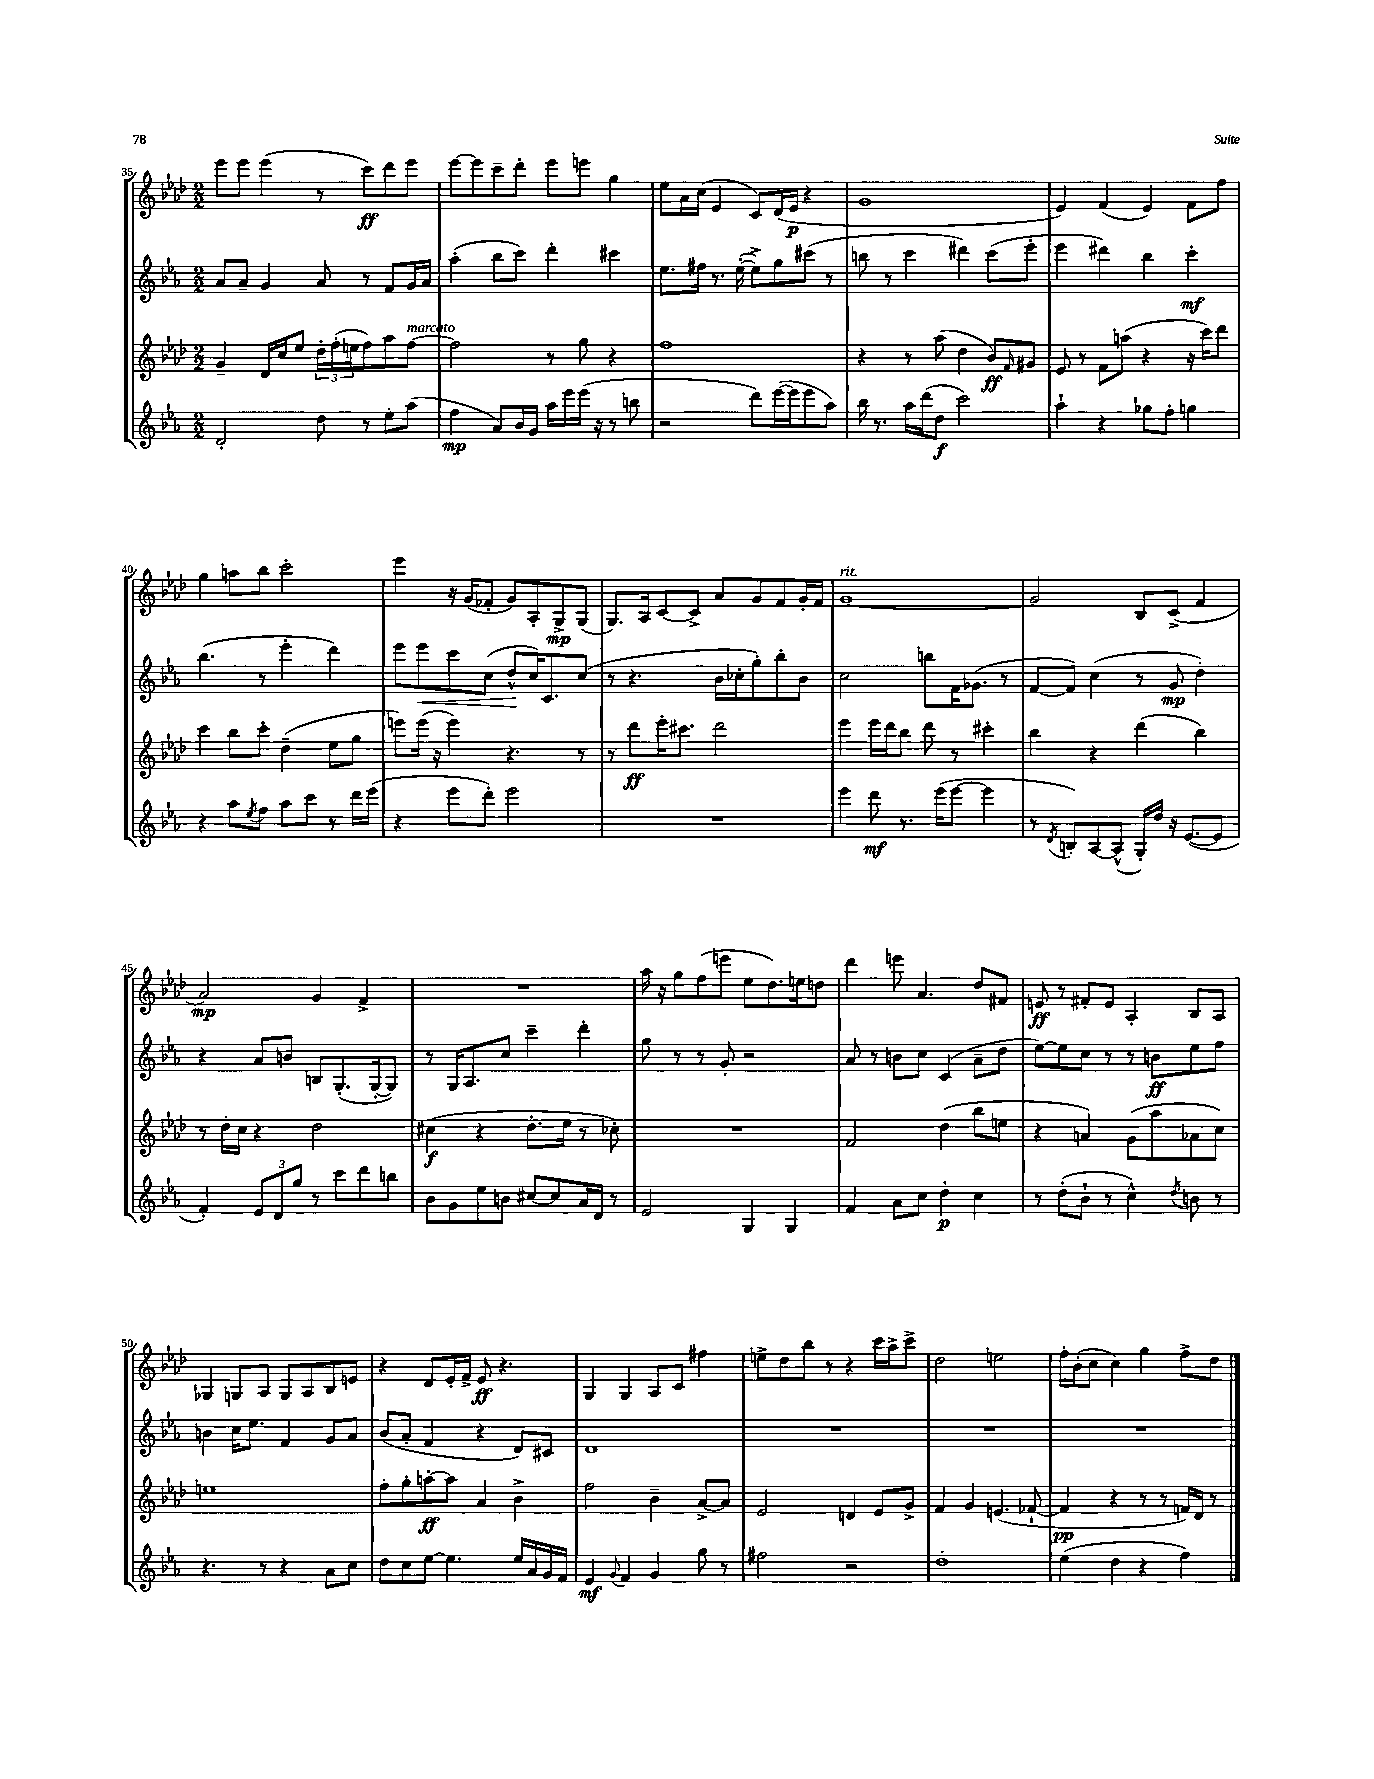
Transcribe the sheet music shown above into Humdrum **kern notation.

**kern	**kern	**kern	**kern
*staff4	*staff3	*staff2	*staff1
*clefG2	*clefG2	*clefG2	*clefG2
*k[b-e-a-]	*k[b-e-a-d-]	*k[b-e-a-]	*k[b-e-a-d-]
*M2/2	*M2/2	*M2/2	*M2/2
2d'	4g~	8a-	8eee-
.	.	8a-~	8eee-
.	16d-	4g	(4eee-
.	16cc	.	.
.	8ee-	.	.
8dd	24dd-'	8a-	8r
.	(24ff'	.	.
.	24ee	.	.
8r	8ff)	8r	8ccc)
8ee-'	8aa-	8f	8ddd-
(8aa-	[8ff	16g	8eee-
.	.	16a-	.
=	=	=	=
4ff	2ff]	(4aa-'	[8eee-
.	.	.	8eee-]
8a-)	.	8bb-	8ccc~
16b-	.	8ccc)	8ddd-'
16g	.	.	.
16aa-	8r	4ddd'	8eee-
16eee-	.	.	.
(16eee-	8gg	.	8eee
16r	.	.	.
8r	4r	4ccc#	4gg
8bb	.	.	.
=	=	=	=
2r	1ff	8.ee-	8ee-
.	.	.	16a-
.	.	16ff#	(16cc
.	.	8.r	4e-
.	.	([16ee-'	.
8ddd)	.	8ee-^])	8c)
([16eee-	.	8gg	(16d-
16eee-]	.	.	16e-
8eee-	.	(8ccc#	4r
8aa-)	.	8r	.
=	=	=	=
16bb-	4r	8bb	1g
8.r	.	.	.
.	.	8r	.
16aa-	8r	4ccc	.
(16ddd	.	.	.
8dd	(8aa-	.	.
2ccc)	4dd-	4ddd#)	.
.	8b-)	(8ccc	.
.	16qqf	.	.
.	8g#	8eee-'	.
=	=	=	=
4aa-`	8e-	4eee-	4e-)
.	8r	.	.
4r	8f	4ddd#)	(4f
.	(8aa	.	.
8gg-	4r	4bb-	4e-)
8ff'	.	.	.
4gg	16r	4ccc'	8f
.	16ccc)	.	.
.	8ddd-	.	8ff
=	=	=	=
4r	4ccc	(4.bb-	4gg
8aa-	8bb-	.	8aa
8qee-	.	.	.
8ff	8ccc'	8r	8bb-
8aa-	(4dd-~	4eee-'	2ccc'
8ccc	.	.	.
8r	8ee-	4ddd)	.
16ddd	8gg	.	.
(16eee-	.	.	.
=	=	=	=
4r	8eee)	8eee-	4eee-
.	(16eee	8eee-	.
.	16r	.	.
8eee-	4eee)	8ccc	16r
.	.	.	(16g
8ddd')	.	(8cc	8f-'
2eee-	4.r	8dd^^	8g)
.	.	16cc)	8A-'
.	.	8.c	.
.	.	.	8G^
.	8r	(8cc	(8G
=	=	=	=
1r	8r	8r	8.G)
.	8ddd-	4.r	.
.	.	.	16A-
.	16eee-'	.	[8c
.	8.ccc#	.	.
.	.	.	8c^]
.	2ddd-	16b-	8a-
.	.	16cc-'	.
.	.	8gg')	8g
.	.	8bb-'	8f
.	.	8b-	16g'
.	.	.	16f
=	=	=	=
4eee-	4eee-	2cc	[1g
8ddd	16eee-	.	.
.	16ddd-	.	.
8.r	8bb-	.	.
.	8ddd-	8bb	.
(16eee-	.	.	.
[8eee-	8r	16f	.
.	.	(8.g-	.
4eee-]	4ccc#'	.	.
.	.	8r	.
=	=	=	=
8r	4bb-	[8f	2g]
8qd	.	.	.
8B')	.	8f])	.
[8A-	4r	(4cc	.
(8A-^^]	.	.	.
16G')	(4ddd-	8r	8B-
16dd	.	.	.
16r	.	8g	(8c^
([8.e-	.	.	.
.	4bb-)	4dd')	4f
8e-]	.	.	.
=	=	=	=
4f')	8r	4r	2a-)
.	16dd-'	.	.
.	16cc	.	.
12e-	4r	8a-	.
12d	.	.	.
.	.	8b	.
12gg	.	.	.
8r	2dd-	8B	4g
8ccc	.	(8.G'	.
8ddd	.	.	4f^
.	.	[16G'	.
8bb	.	8G])	.
=	=	=	=
8b-	(4cc#	8r	1r
8g	.	16G	.
.	.	8.A-	.
8ee-	4r	.	.
8b	.	8cc	.
[8cc#	8.dd-'	4ccc~	.
8cc#]	.	.	.
.	16ee-	.	.
16a-	8r	4ddd'	.
16d	.	.	.
8r	8cc-')	.	.
=	=	=	=
2e-	1r	8gg	16aa-
.	.	.	16r
.	.	8r	8gg
.	.	8r	(8ff
.	.	8g'	8eee
4G	.	2r	8ee-
.	.	.	8.dd-)
4G	.	.	.
.	.	.	16ee
.	.	.	8dd
=	=	=	=
4f	2f	8a-	4ddd-
.	.	8r	.
8a-	.	8b	8eee
8cc	.	8cc	4.a-
4dd'	(4dd-	(4c	.
4cc	8bb-	8a-~	8dd-
.	8ee	8dd	8f#
=	=	=	=
8r	4r	[8ee-)	8e
(8dd'	.	8ee-]	8r
8b-`	4a)	8cc	8f#'
8r	.	8r	8e
4cc^^)	(8g	8r	4A-'
.	8aa-	8b	.
8qdd	.	.	.
8b	8a-	8ee-	8B-
8r	8cc)	8ff	8A-
=	=	=	=
4.r	1ee	4b	4G-
.	.	16cc	8G
.	.	8.ee-	.
8r	.	.	8A-
4r	.	4f	8G
.	.	.	8A-
8a-	.	8g	8B-
8cc	.	8a-	8e
=	=	=	=
8dd	8ff'	(8b-	4r
8cc	8gg'	8a-'	.
[8ee-	[8aa'	4f	8d-
4.ee-]	8aa]	.	16e-'
.	.	.	16f^
.	4a-	4r	8e-
.	.	.	4.r
16ee-	4b-^	8d)	.
16a-	.	.	.
16g	.	8c#	.
16f	.	.	.
=	=	=	=
4e-	2ff	1d	4G
8qqg	.	.	.
4f	.	.	4G
4g	4b-~	.	8A-
.	.	.	8c
8gg	[8a-^	.	4ff#
8r	8a-]	.	.
=	=	=	=
2ff#	2e-	1r	8ee^
.	.	.	8dd-
.	.	.	8bb-
.	.	.	8r
2r	4d	.	4r
.	8e-	.	16ccc
.	.	.	16aa-^
.	8g^	.	8ccc^
=	=	=	=
1dd'	4f	1r	2dd-
.	4g	.	.
.	(4.e	.	2ee
.	[8f-`	.	.
=	=	=	=
(4ee-	4f-]	1r	16ff'
.	.	.	(16b-'
.	.	.	8cc
4dd	4r	.	4cc)
4r	8r	.	4gg
.	8r	.	.
4ff)	16f)	.	8ff^
.	16d-	.	.
.	8r	.	8dd-
==	==	==	==
*-	*-	*-	*-
